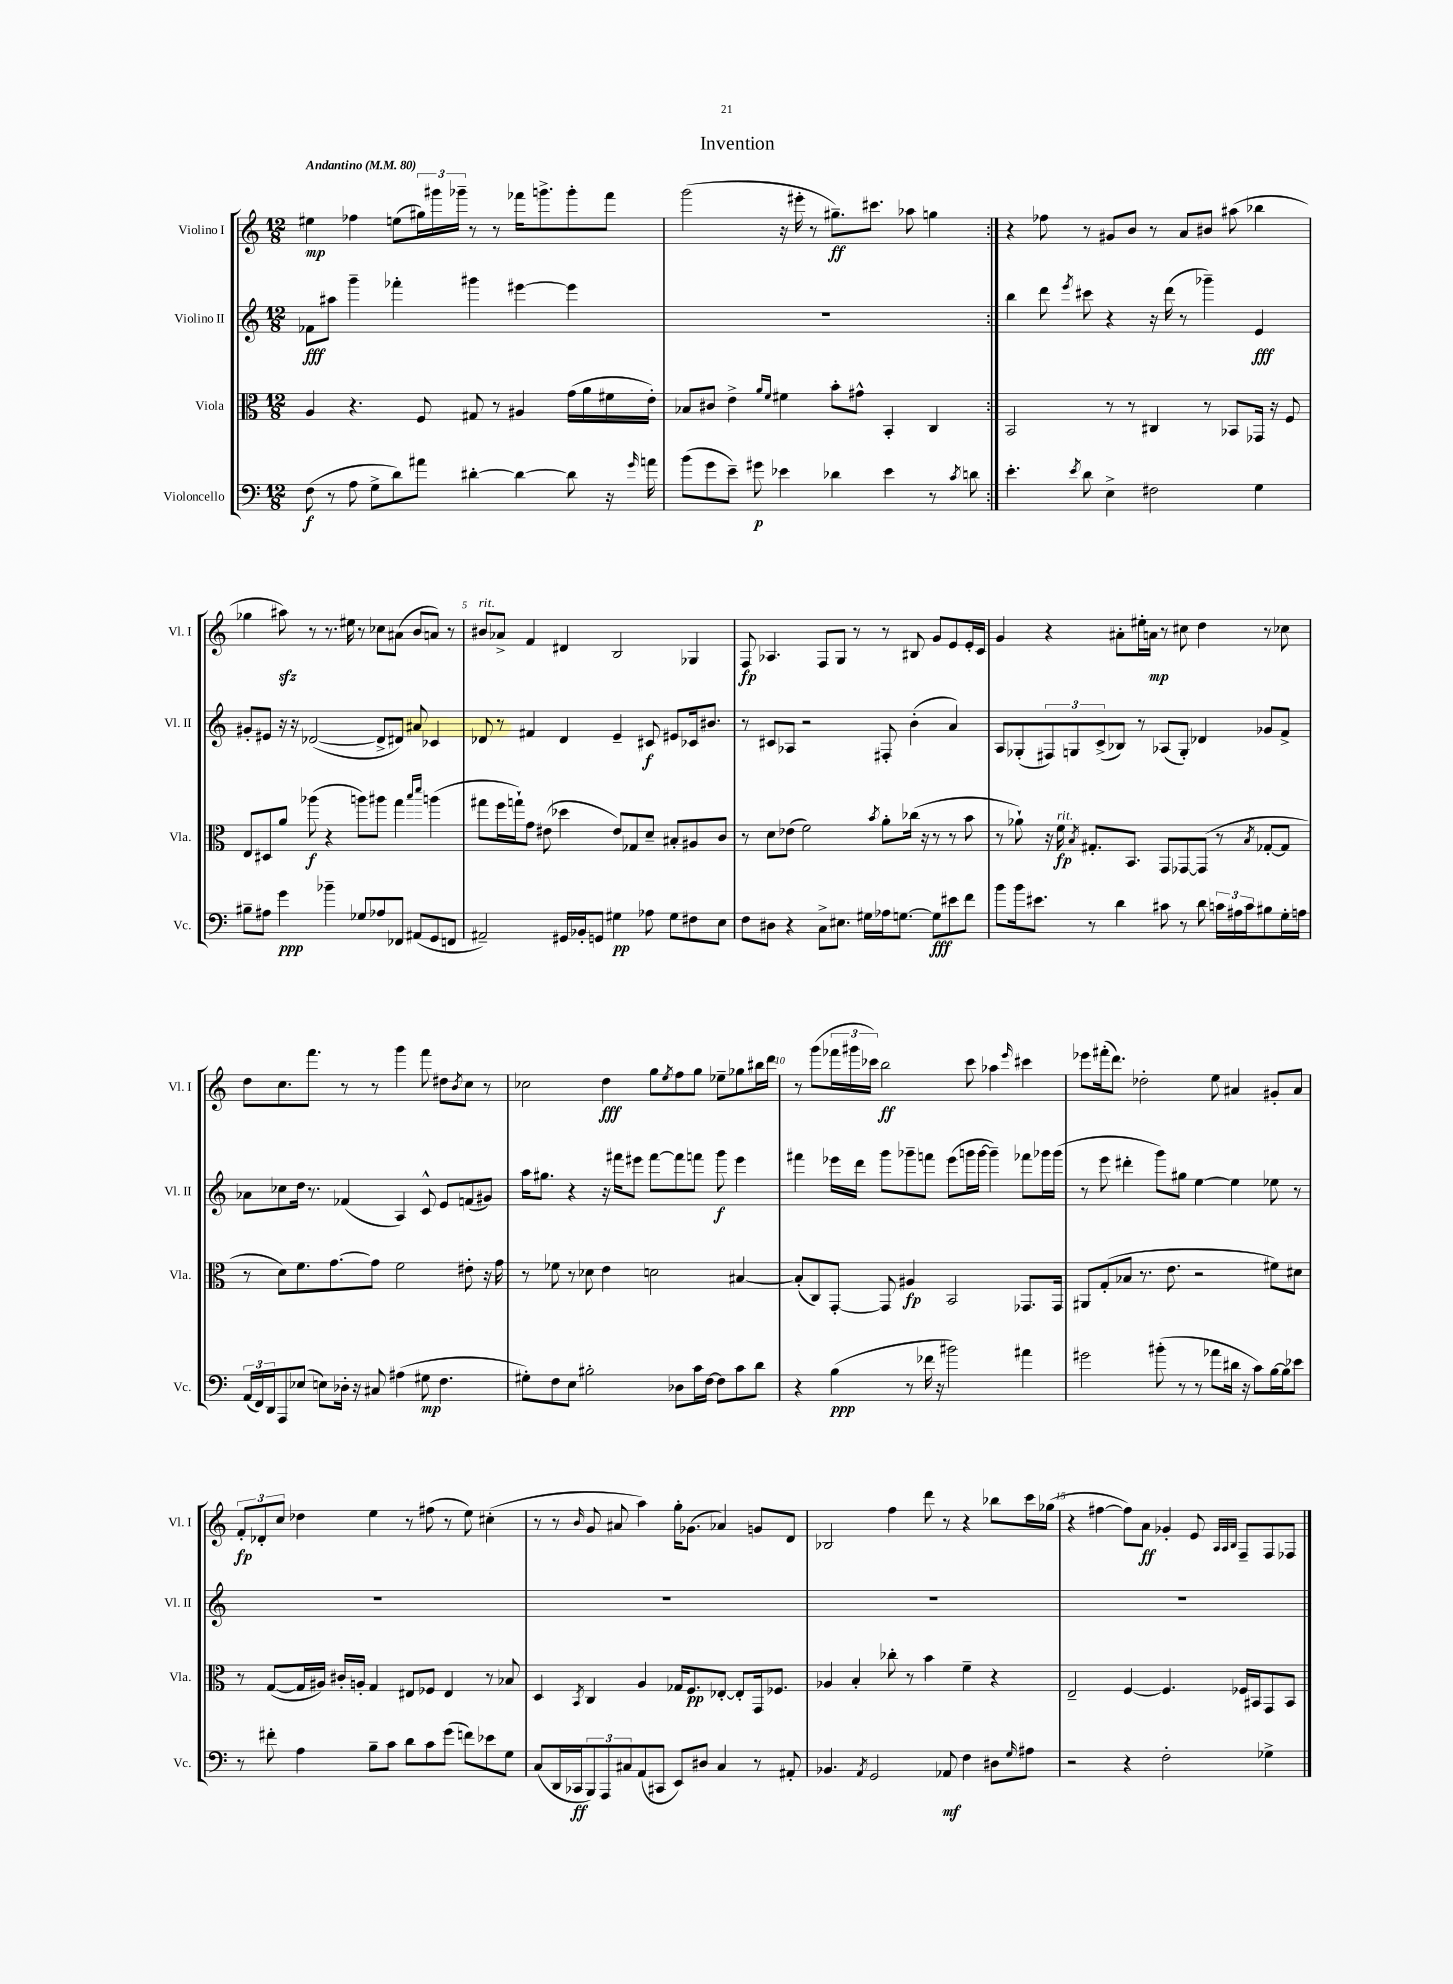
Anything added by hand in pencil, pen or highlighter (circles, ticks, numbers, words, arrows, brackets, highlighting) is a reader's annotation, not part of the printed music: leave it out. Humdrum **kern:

**kern	**kern	**kern	**kern
*staff4	*staff3	*staff2	*staff1
*clefF4	*clefC3	*clefG2	*clefG2
*k[]	*k[]	*k[]	*k[]
*M12/8	*M12/8	*M12/8	*M12/8
*MM80	*MM80	*MM80	*MM80
(8F	4A	8f-	4ee#
8r	.	8aa#	.
8A	4.r	4ggg~	4ff-
8G^	.	.	.
8d)	.	4fff-'	(8ee
8a#	8F	.	24gg#)
.	.	.	24ggg#
.	.	.	24ggg-~
[4d#'	8G#	4ggg#	8r
.	8r	.	8r
4d#_	4A#	[4eee#	16fff-
.	.	.	8.ggg^
8d#]	(16g	4eee#]	8ggg'
.	16a	.	.
16r	16f#	.	8fff-
16qqg	.	.	.
16a	16e')	.	.
=	=	=	=
(8b	8B-	1.r	(2ggg
8g	8c#	.	.
8e~)	4e^	.	.
8g#	.	.	.
.	16qqa	.	.
.	16qqf	.	.
4e-	4f#	.	16r
.	.	.	16eee#'
.	.	.	8r
4d-	8b'	.	8.gg#~)
.	8g#^^	.	.
.	.	.	8.ccc#
4e-	4BB'	.	.
.	.	.	8aa-
8r	4C	.	4gg
8qc	.	.	.
8d	.	.	.
=:|!	=:|!	=:|!	=:|!
4.e'	2BB	4bb	4r
.	.	8ddd	8ff-
8qe	.	8qeee	.
8d	.	8ccc#	8r
4E^	8r	4r	8g#
.	8r	.	8b
2F#	4C#	16r	8r
.	.	(16ddd	.
.	.	8r	8a
.	8r	4ggg-~)	8b#
.	8BB-	.	(8aa#
4G	16GG-	4e	4bb-
.	16r	.	.
.	8F	.	.
=	=	=	=
8B#~	8E	8g#'	4gg-
8A#	8D#	8e#	.
4g	8a	16r	8aa#)
.	.	16r	.
.	(8aa-	([2d-	8r
4b-~	4r	.	8.r
.	.	.	16ee#
8G-	8aa)	.	8r
8A-	8aa#	8d-^]	8cc-
8FF-	4gg	8d#)	(8a#
(8AA#	.	8a#	8b
.	16qqbb	.	.
.	16qqddd	.	.
8GG	(4aa	4c-	8a)
8FF	.	.	8r
=	=	=	=
2AA#~)	8gg#	8d-	8b#
.	16ff	8r	8a-^
.	16gg`)	.	.
.	8g	4f#	4f
.	(8e#	.	.
16GG#	4dd-	4d-	4d#
16BB-'	.	.	.
8GG	.	.	.
4G#	8e#)	4e~	2B
.	8G-	.	.
8A-	8d~	8c#	.
8G#	8B#'	8e#	.
8F#	8A#	16c-	4G-
.	.	8.b#	.
8E	8c	.	.
=	=	=	=
8F	8r	8r	8F
8D#	8d	8c#	4.A-
4r	(8e-	8A-	.
.	2f)	2r	.
8C^	.	.	8F
8.E#	.	.	8G
.	.	.	8r
16G#	.	.	.
.	8qb	.	.
16A-	8a'	8F#'	8r
[8.G	.	.	.
.	(16cc-	(4b'	8B#
.	16r	.	.
8G]	8r	.	8g
8e#	8r	4a)	8e
8f	8b	.	16e'
.	.	.	16c
=	=	=	=
8b	8r	8A	4g
16b	8a-`)	(8G-'	.
8.e#	.	.	.
.	16r	12F#)	4r
.	16f	.	.
.	.	12G	.
.	8qB	.	.
8r	8.G#'	.	.
.	.	(12c^	.
4d	.	8B-)	8a#'
.	8.BB	.	.
.	.	8r	16ee#'
.	.	.	16a
8c#	8GG	(8A-	8r
8r	[8GG-	8G')	8cc#
8d	(8GG-]	4d-	4dd
24c	8r	.	.
24A#	.	.	.
24c	.	.	.
.	8qB	.	.
8B#	[8G-'	8g-	8r
16G'	8G-]	8f^	8cc-
16A	.	.	.
=	=	=	=
(24AA	8r	8a-	8dd
24FF)	.	.	.
24DD	.	.	.
8AAA	8d)	8cc-	8.cc
(8E-	8.f	16dd	.
.	.	8.r	8.fff
8E)	.	.	.
.	[8.g	.	.
16D-'	.	(4f-	8r
16r	.	.	.
8C#	8g]	.	8r
(4A#	2f	4A)	4ggg
8G#	.	8c^^	8fff
4.F	.	8e	8dd#
.	.	.	8qb
.	8e#'	(8f	8cc
.	16r	8g#)	8r
.	16g	.	.
=	=	=	=
8G#')	8r	16aa	2cc-
.	.	8.gg#	.
8F	8f-	.	.
8E	8r	4r	.
2B#'	8d-	.	.
.	4e	16r	4dd
.	.	16fff#	.
.	.	8eee#	.
.	2d	[8fff#	8gg
.	.	.	8qee
8D-	.	8fff#]	8ff
16c	.	8fff	8gg
[16F	.	.	.
8F]	.	8ggg	8ee-~
8c	[4B#	4eee#	8gg-
8d	.	.	16bb#
.	.	.	16ddd
=	=	=	=
4r	(8B#']	4fff#	8r
.	8C)	.	(8ggg
(4B	[8GG'	16eee-	24fff-
.	.	.	24ggg#
.	.	16ddd	.
.	.	.	24ccc-)
.	8GG]	8ggg	2bb
8r	4A#	8ggg-~	.
16f-	.	8fff	.
16r	.	.	.
2b#)	2BB	(8eee-	.
.	.	16ggg	8ccc-
.	.	[16ggg	.
.	.	4ggg~])	4aa-
.	.	.	16qqeee
4a#	8.GG-	8fff-	4ccc#
.	.	16ggg-	.
.	16GG-	(16ggg-	.
=	=	=	=
2g#	8AA#	8r	8eee-
.	(8G'	8eee	(16fff#'
.	.	.	8.ddd)
.	8B-	4ddd#'	.
.	8.r	.	2dd-'
(8b#'	.	8ggg)	.
.	8.e	.	.
8r	.	8gg#	.
8r	2r	[4ee	.
8a-	.	.	8ee
16d#	.	4ee]	4a#
16r	.	.	.
8c)	.	.	.
[16B	8f#)	8ee-	8g#'
16B]	.	.	.
8e-	8d#	8r	8a#
=	=	=	=
8r	8r	1.r	12f'
.	.	.	12d-'
8f#'	([8G	.	.
.	.	.	12cc
4A	16G]	.	4dd-
.	16A#)	.	.
.	16c#'	.	.
.	16A'	.	.
8B~	4G	.	4ee
8c	.	.	.
8d	8E#	.	8r
8c	8F-	.	(8ff#
(8g	4E#	.	8r
8f)	.	.	8ee)
8e-	8r	.	(4cc#'
8G	8B-	.	.
=	=	=	=
(8C	4D	1.r	8r
16DD	.	.	8r
16CC-	.	.	.
.	8qBB	.	16qqb
12BBB)	4C	.	8g
12AAA	.	.	.
.	.	.	8a#
12C#	.	.	.
(8AA	4A	.	4aa)
8CC#	.	.	.
8EE)	16G-	.	16gg'
.	8.F	.	(8.g-
8D#	.	.	.
4C#	[8E-'	.	4a-)
.	8E-']	.	.
8r	16GG	.	8g
.	8.F-	.	.
8AA#'	.	.	8d
=	=	=	=
4.BB-	4A-	1.r	2B-
.	4B'	.	.
8qAA	.	.	.
2GG	.	.	.
.	8cc-'	.	4ff
.	8r	.	.
.	4b	.	8ddd
8AA-	.	.	8r
4F	4f~	.	4r
8D#	4r	.	8bb-
16qqG	.	.	.
8A#	.	.	16ccc
.	.	.	(16gg-
=	=	=	=
2r	2E~	1.r	4r
.	.	.	[4ff#
4r	[4F	.	8ff#])
.	.	.	8a
2F'	4.F]	.	4g-'
.	.	.	8e
.	.	.	32qqA
.	.	.	32qqA
.	.	.	32qqB
.	16F-	.	8F~
.	16BB#	.	.
4G-^	8GG	.	8F
.	8BB#	.	8F-
==	==	==	==
*-	*-	*-	*-
